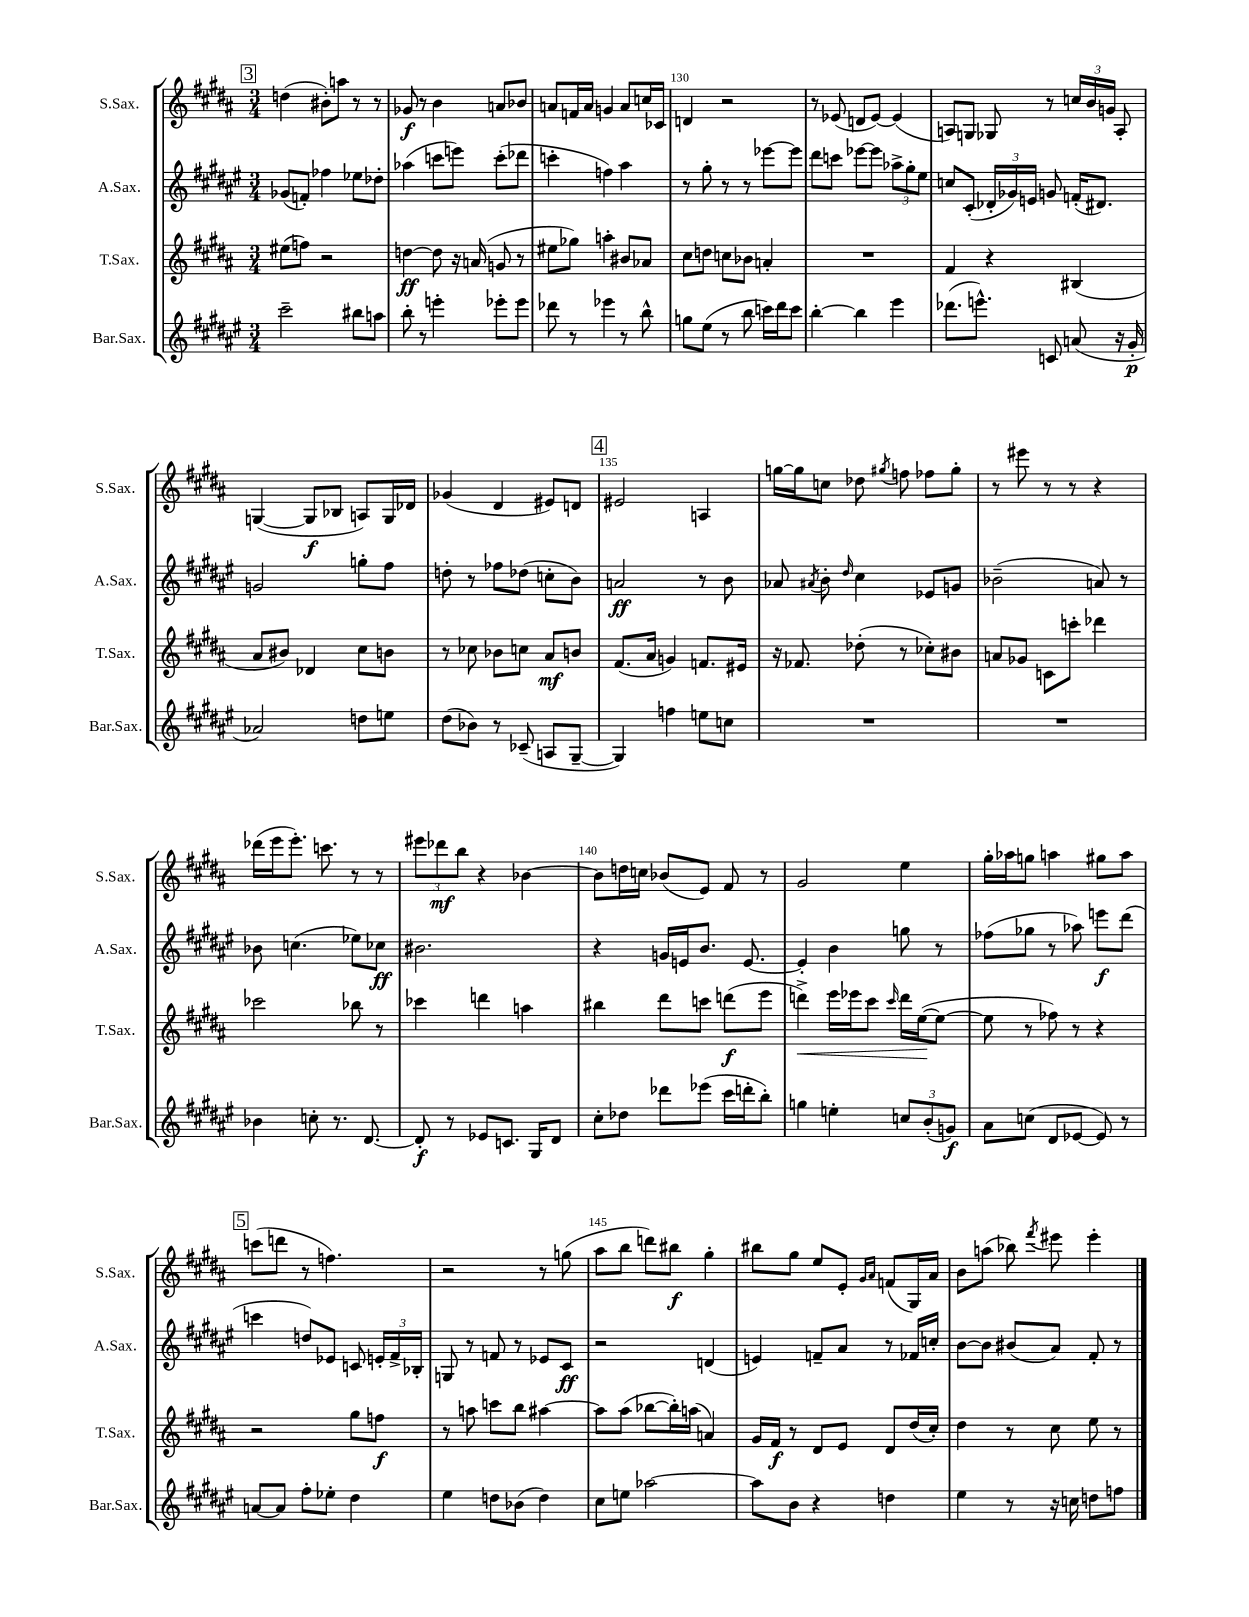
<<
\new StaffGroup <<
\new Staff = "s0" \with { instrumentName = "S.Sax." shortInstrumentName = "S.Sax." } {
    \clef treble \key b \major \numericTimeSignature \time 3/4
    \autoBeamOff \mark \markup { \box "3" } d''4( bis'8[-.) a''8] r8 r8 |
    ges'8\f r8 b'4 a'8[ bes'8] |
    a'8[ f'16 a'16] g'4 a'8[ c''16 ces'16] |
    d'4 r2 |
    r8 ees'8( d'8[ ees'8]~) ees'4( |
    a8[) g8] ges8 r8 \tuplet 3/2 { c''16[ b'16 g'16] } a8-. |
    g4~( g8[\f bes8] a8[) g16 des'16] |
    ges'4( dis'4 eis'8[) d'8] |
    \mark \markup { \box "4" } eis'2 a4 |
    g''16[~ g''16 c''8] des''8 \acciaccatura { gis''8 } f''8 fes''8[ gis''8]-. |
    r8 eis'''8 r8 r8 r4 |
    des'''16[( e'''16 e'''8.]-.) c'''8. r8 r8 |
    \tuplet 3/2 { eis'''8[ des'''8\mf b''8] } r4 bes'4~ |
    bes'8[ d''16 c''16] bes'8[( e'8]) fis'8 r8 |
    gis'2 e''4 |
    gis''16[-. aes''16 g''8] a''4 gis''8[ a''8] |
    \mark \markup { \box "5" } c'''8[( d'''8] r8 f''4.) |
    r2 r8 g''8( |
    ais''8[ b''8] d'''8[) bis''8]\f gis''4-. |
    bis''8[ gis''8] e''8[ e'8]-. \grace { gis'16[ ais'16] } f'8[( gis16) ais'16] |
    b'8[ a''8]( bes''8) \acciaccatura { fis'''8 } eis'''8 eis'''4-. \bar "|." |
}
\new Staff = "s1" \with { instrumentName = "A.Sax." shortInstrumentName = "A.Sax." } {
    \clef treble \key fis \major \numericTimeSignature \time 3/4
    \autoBeamOff \mark \markup { \box "3" } ges'8[( f'8]-.) fes''4 ees''8[ des''8]-. |
    aes''4( c'''8[ e'''8]) c'''8[-.( des'''8] |
    c'''4-. f''4) ais''4 |
    r8 gis''8-. r8 r8 ees'''8[~ ees'''8] |
    dis'''8[ c'''8] ees'''8[~ ees'''8] \tuplet 3/2 { aes''8[-> gis''8-. eis''8] } |
    c''8[ cis'8]-.( \tuplet 3/2 { des'16[-. ges'16) e'16] } g'8 f'16[-.( dis'8.]) |
    g'2 g''8[-. fis''8] |
    d''8-. r8 fes''8[ des''8]( c''8[-. b'8]) |
    \mark \markup { \box "4" } a'2\ff r8 b'8 |
    aes'8 \acciaccatura { ais'8 } b'8-. \grace { dis''16 } cis''4 ees'8[ g'8] |
    bes'2--( a'8) r8 |
    bes'8 c''4.( ees''8[) ces''8]\ff |
    bis'2. |
    r4 g'16[ e'16 b'8.] e'8.~ |
    e'4-. b'4 g''8 r8 |
    fes''8[( ges''8] r8 aes''8) e'''8[\f dis'''8]( |
    \mark \markup { \box "5" } c'''4 d''8[) ees'8] c'8 \tuplet 3/2 { e'16[-. fis'16-> bes16]-. } |
    g8 r8 f'8 r8 ees'8[ cis'8]\ff |
    r2 d'4( |
    e'4) f'8[-- ais'8] r8 fes'16[ c''16]-. |
    b'8[~ b'8] bis'8[( ais'8]) fis'8-. r8 \bar "|." |
}
\new Staff = "s2" \with { instrumentName = "T.Sax." shortInstrumentName = "T.Sax." } {
    \clef treble \key b \major \numericTimeSignature \time 3/4
    \autoBeamOff \mark \markup { \box "3" } eis''8[( f''8]) r2 |
    d''4~\ff d''8 r16 a'16( g'8 r8 |
    eis''8[ ges''8]) a''4-. bis'8[ aes'8] |
    cis''8[ d''8] c''8[ bes'8] a'4-. |
    R2. |
    fis'4 r4 bis4( |
    ais'8[ bis'8]) des'4 cis''8[ b'8] |
    r8 ces''8 bes'8[ c''8] ais'8[\mf b'8] |
    \mark \markup { \box "4" } fis'8.[( ais'16] g'4) f'8.[ eis'16] |
    r16 fes'8. des''8-.( r8 ces''8[-.) bis'8] |
    a'8[ ges'8] c'8[ c'''8]-. des'''4 |
    ces'''2 bes''8 r8 |
    ces'''4 d'''4 a''4 |
    bis''4 dis'''8[ c'''8] d'''8[\f( e'''8] |
    d'''4->\<) e'''16[ ees'''16 cis'''8] \grace { cis'''16 } d'''16[ e''16~\!( e''8]~ |
    e''8 r8 fes''8) r8 r4 |
    \mark \markup { \box "5" } r2 gis''8[ f''8]\f |
    r8 a''8 c'''8[ b''8] ais''4~ |
    ais''8[ ais''8]( bes''8[~ bes''16-.) a''16]( a'4) |
    gis'16[ fis'16]\f r8 dis'8[ e'8] dis'8[ dis''16( cis''16]-.) |
    dis''4 r8 cis''8 e''8 r8 \bar "|." |
}
\new Staff = "s3" \with { instrumentName = "Bar.Sax." shortInstrumentName = "Bar.Sax." } {
    \clef treble \key fis \major \numericTimeSignature \time 3/4
    \autoBeamOff \mark \markup { \box "3" } cis'''2-- bis''8[ a''8] |
    b''8-. r8 e'''4-. ees'''8[-. ees'''8] |
    des'''8 r8 ees'''4 r8 b''8-^ |
    g''8[ eis''8]( r8 b''8 c'''16[) dis'''16 c'''8] |
    b''4~-. b''4 eis'''4 |
    des'''8.[( e'''8.]-^) c'8 a'8( r16 gis'16-.\p |
    aes'2) d''8[ e''8] |
    dis''8[( bes'8]) r8 ces'8--( a8[ gis8]~-- |
    \mark \markup { \box "4" } gis4) f''4 e''8[ c''8] |
    R2. |
    R2. |
    bes'4 c''8-. r8. dis'8.~ |
    dis'8-.\f r8 ees'8[ c'8.] gis16[ dis'8] |
    cis''8[-. des''8] des'''8[ ees'''8]( cis'''16[ d'''16-. b''8]-.) |
    g''4 e''4-. \tuplet 3/2 { c''8[ b'8-.( g'8]\f) } |
    ais'8[ c''8]( dis'8[ ees'8]~ ees'8) r8 |
    \mark \markup { \box "5" } a'8[~ a'8] fis''8[-. ees''8]-. dis''4 |
    eis''4 d''8[ bes'8]( d''4) |
    cis''8[ e''8] aes''2~ |
    aes''8[ b'8] r4 d''4 |
    eis''4 r8 r16 c''16 d''8[ f''8] \bar "|." |
}
>>
>>
\layout { \context { \Score currentBarNumber = #127 \override BarNumber.break-visibility = ##(#f #t #t) barNumberVisibility = #(every-nth-bar-number-visible 5) } }
